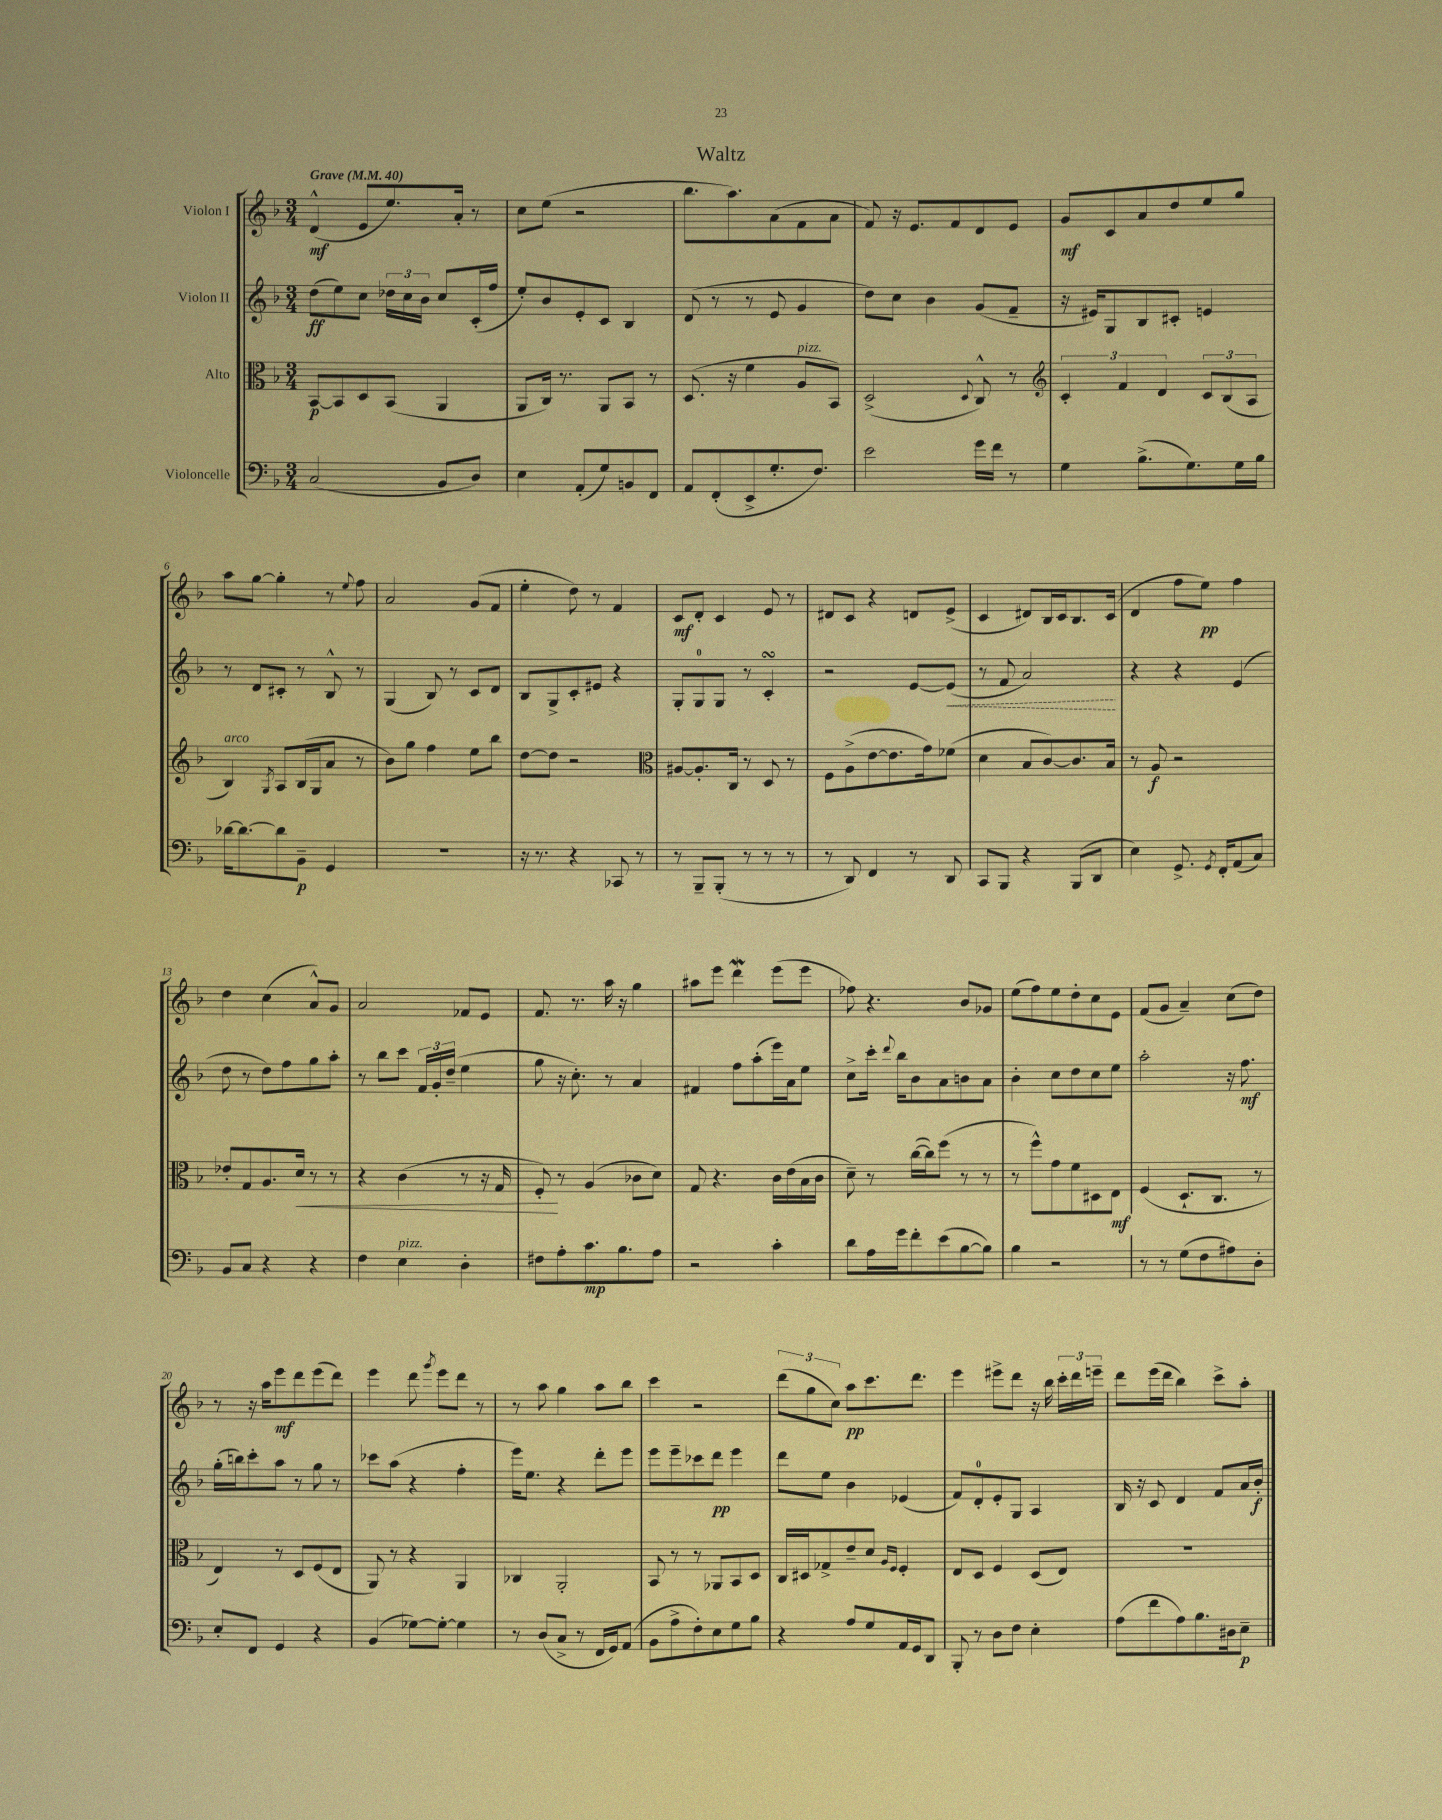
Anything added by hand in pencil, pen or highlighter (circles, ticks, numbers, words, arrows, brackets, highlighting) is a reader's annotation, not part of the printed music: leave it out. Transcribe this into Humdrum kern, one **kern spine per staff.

**kern	**kern	**kern	**kern
*staff4	*staff3	*staff2	*staff1
*clefF4	*clefC3	*clefG2	*clefG2
*k[b-]	*k[b-]	*k[b-]	*k[b-]
*M3/4	*M3/4	*M3/4	*M3/4
*MM40	*MM40	*MM40	*MM40
(2C/	[8BB-/L	(8dd\L	(4d^^/
.	8BB-/]	8ee\)	.
.	8D/	8cc\J	8e/L
.	(8BB-/J	24dd-\LL	8.ee/)
.	.	24cc\	.
.	.	24b-\JJ	.
8BB-/L	4AA/	8cc/L	.
.	.	.	16a'/Jk
8D/J)	.	(16c'/L	8r
.	.	16ff/JJ	.
=	=	=	=
4E\	8AA/L	8ee'/L)	8cc\L
.	16C/Jk)	8b-/	(8ee\J
.	8.r	.	.
(8AA'/L	.	8e'/	2r
8G/)	8AA/L	8c/J	.
8BB/	8BB-/J	4B-/	.
8FF/J	8r	.	.
=	=	=	=
8AA/L	(8.D/	(8d/	8.bb-\L
(8FF'/	.	8r	.
.	16r	.	8.aa\)
8EE^/	4f\	8r	.
8.G'/	.	8e/	(8a\
.	8A/L	4g/	8f\
8.F/J)	.	.	.
.	8BB-/J)	.	8a\J
=	=	=	=
2e\	(2D^/	8dd\L)	8f/)
.	.	8cc\J	16r
.	.	.	8.e/L
.	.	4b-\	.
.	.	.	8f/
.	8qqD/	.	.
16g\LL	8C^^/)	(8g/L	8d/
16f\JJ	.	.	.
8r	8r	8f~/J	8e/J
=	=	=	=
*	*clefG2	*	*
4G\	6c'/	16r	8g/L
.	.	16e#/LK)	.
.	.	8G/	8c/
.	6f/	.	.
(8.B-^\L	.	8B-/	8a/
.	6d/	.	.
.	.	8c#'/J	8dd/
8.G\)	.	.	.
.	12c/L	4e/	8ee/
.	(12B-/	.	.
16G\L	.	.	8gg/J
.	12A/J	.	.
16B-\JJ	.	.	.
=	=	=	=
[16d-\LK	4B-/)	8r	8aa\L
8.d-\_	.	.	.
.	.	8d/L	[8gg\J
.	8qG/	.	.
8d-\]	8A/L	8c#'/J	4gg'\]
8BB-~\J	(16B-/L	8r	.
.	16G/J	.	.
4GG/	8a/J	8B-^^/	8r
.	.	.	8qqee/
.	8r	8r	8ff\
=	=	=	=
2.r	8b-\L)	(4G/	2a/
.	8gg\J	.	.
.	4ff\	8B-/)	.
.	.	8r	.
.	8ee\L	8c/L	(8g/L
.	8bb-\J	8d/J	8f/J
=	=	=	=
16r	[8dd\L	8B-/L	4ee'\
8.r	.	.	.
.	8dd\]J	8G^/	.
4r	2r	8c'/	8dd\)
.	.	8e#/J	8r
8CC-/	.	4r	4f/
8r	.	.	.
=	=	=	=
*	*clefC3	*	*
8r	[8A#/L	8G'/L	8c/L
8BBB-~/L	8.A#'/]	8G/	8d'/J
(8BBB-'/J	.	8G/J	4c/
.	16C/Jk	.	.
8r	8r	8r	.
8r	8D/	4c'/	8e/
8r	8r	.	8r
=	=	=	=
8r	8F\L	2r	8d#/L
8DD/)	(8A^\	.	8c/J
4FF/	[8e\	.	4r
.	8.e\]	.	.
8r	.	[8e/L	8d/L
.	16g\k)	.	.
8DD/	(8f-\J	(8e/]J	(8e^/J
=	=	=	=
8CC/L	4d\	8r	4c/
8BBB-/J	.	8f/	.
4r	8B-/L	2a/)	8d#/L)
.	[8c/)	.	16B-/L
.	.	.	16c/J
(8BBB-/L	8.c/]	.	8.B-/
8DD/J	.	.	.
.	16B-/Jk	.	(16c/Jk
=	=	=	=
4E\)	8r	4r	4d/
.	8A/	.	.
8.GG^/	2r	4r	8ff\L
.	.	.	8ee\J)
8qGG/	.	.	.
16FF'/LK	.	.	.
(8AA/	.	(4e/	4ff\
8C/J)	.	.	.
=	=	=	=
8BB-/L	8e-'/L	8dd\	4dd\
8C/J	8G/	8r	.
4r	8.A/	8dd\L)	(4cc\
.	.	8ff\	.
.	16d/Jk	.	.
4r	8r	8gg\	8a^^/L)
.	8r	8aa'\J	8g/J
=	=	=	=
4F\	4r	8r	2a/
.	.	8bb-\L	.
4E\	(4c\	8ccc\J	.
.	.	24f/LL	.
.	.	24g'/	.
.	.	(24dd~/JJ	.
4D'\	8r	4ee\	8f-/L
.	16r	.	8e/J
.	16G/	.	.
=	=	=	=
8F#\L	8F'/)	8gg\	8.f/
8A'\	8r	16r	.
.	.	8.cc'\)	8.r
8.c\	(4A/	.	.
.	.	8r	16aa\
8.B-\	.	.	16r
.	8c-\L	4a/	4gg\
8A\J	8d\J)	.	.
=	=	=	=
2r	8G/	4f#/	8aa#\L
.	4.r	.	8eee\J
.	.	8ff\L	4ddd\
.	.	(8aa'\	.
4c'\	16c\LL	16eee\L)	(8eee\L
.	(16e\	16a\J	.
.	16B-\	8ee\J	8eee\J
.	16c\JJ	.	.
=	=	=	=
8d\L	8d~\)	8cc^\L	8ff-\)
16A\L	8r	16ccc'\Jk	4.r
.	.	8qqddd/	.
16g\J	.	16bb-\LK	.
8f'\	([16cc\LL	8b-\	.
.	16cc\]J)	.	.
(8e\	(8ff\J	8a\	.
[8B-\	8r	8b\	8b-/L
8B-\]J)	8r	8a\J	8g-/J
=	=	=	=
4B-\	8r	4b-'\	(8ee\L
.	8ff^^\L)	.	8ff\)
2r	8g\	8cc\L	8ee\
.	8f\	8dd\	8dd'\
.	8D#\	8cc\	8cc\
.	8E\J	8ee\J	8e\J
=	=	=	=
8r	(4F/	2aa'\	(8f/L
8r	.	.	8g/J
(8G\L	8.D`/L	.	4a~/)
8F\	.	.	.
.	8.C/J	.	.
8A#\)	.	16r	(8cc\L
.	.	8.ff\	.
8D'\J	8r	.	8dd\J)
=	=	=	=
8E'/L	4E/)	(16gg'\LL	8r
.	.	16bb\J)	.
8FF/J	.	8ccc'\	16r
.	.	.	16aa\LK
4GG/	8r	8aa\J	8eee\
.	8D/L	8r	8ddd\
4r	(8F/	8gg\	(8eee\
.	8E/J	8r	8ddd\J)
=	=	=	=
(4BB-/	8AA/)	8ccc-\L	4eee\
.	8r	(8aa\J	.
[8G-\L)	4r	4r	8ddd\
.	.	.	8qggg/
8G-'\_J	.	.	8eee\L
4G-\]	4AA/	4ff'\	8ddd\J
.	.	.	8r
=	=	=	=
8r	4C-/	16eee\LK)	8r
.	.	8.ee\J	.
(8D/L	.	.	8aa\
8C^/J	2AA'/	4r	4gg\
8r	.	.	.
16FF/LL	.	8ddd'\L	8aa\L
16GG/J)	.	.	.
(8AA/J	.	8eee\J	8bb-\J
=	=	=	=
8BB-\L	8BB-/	8eee\L	4ccc\
8A^\	8r	8eee~\	.
8F'\)	8r	8ccc-\	2r
8E\	8AA-/L	8ddd\J	.
8G\	8BB-/	4eee\	.
8B-\J	8D/J	.	.
=	=	=	=
4r	16C/LL	8ddd\L	(12ddd\L
.	16D#/J	.	.
.	.	.	12gg\
.	8G-^/	8ee\J	.
.	.	.	12cc\J)
8A/L	8e~/	4b-\	8aa\L
8G/	8d/J	.	8.ccc\
.	16qqA/LL	.	.
.	16qqF/JJ	.	.
16AA/L	4F'/	(4e-/	.
16GG/J	.	.	8.ddd\J
8DD/J	.	.	.
=	=	=	=
8BBB-'/	8E/L	8f/L)	4eee\
8r	8D/J	8d'/	.
8D\L	4F/	8e'/	8eee#^\L
8F\J	.	8G/J	8ddd\J
4E'\	(8D/L	4A/	16r
.	.	.	16bb-\
.	8E/J)	.	24ccc'\LL
.	.	.	24ddd\
.	.	.	24eee~\JJ
=	=	=	=
(8A\L	2.r	16B-/	8ddd\L
.	.	16r	.
8f\	.	8c/	(16eee\L
.	.	.	16ddd\JJ
8A\)	.	4d/	4bb-\)
8.B-\	.	.	.
.	.	8f/L	8ccc^\L
16D#\k	.	.	.
8E~\J	.	16a/L	8aa'\J
.	.	16b-'/JJ	.
==	==	==	==
*-	*-	*-	*-
